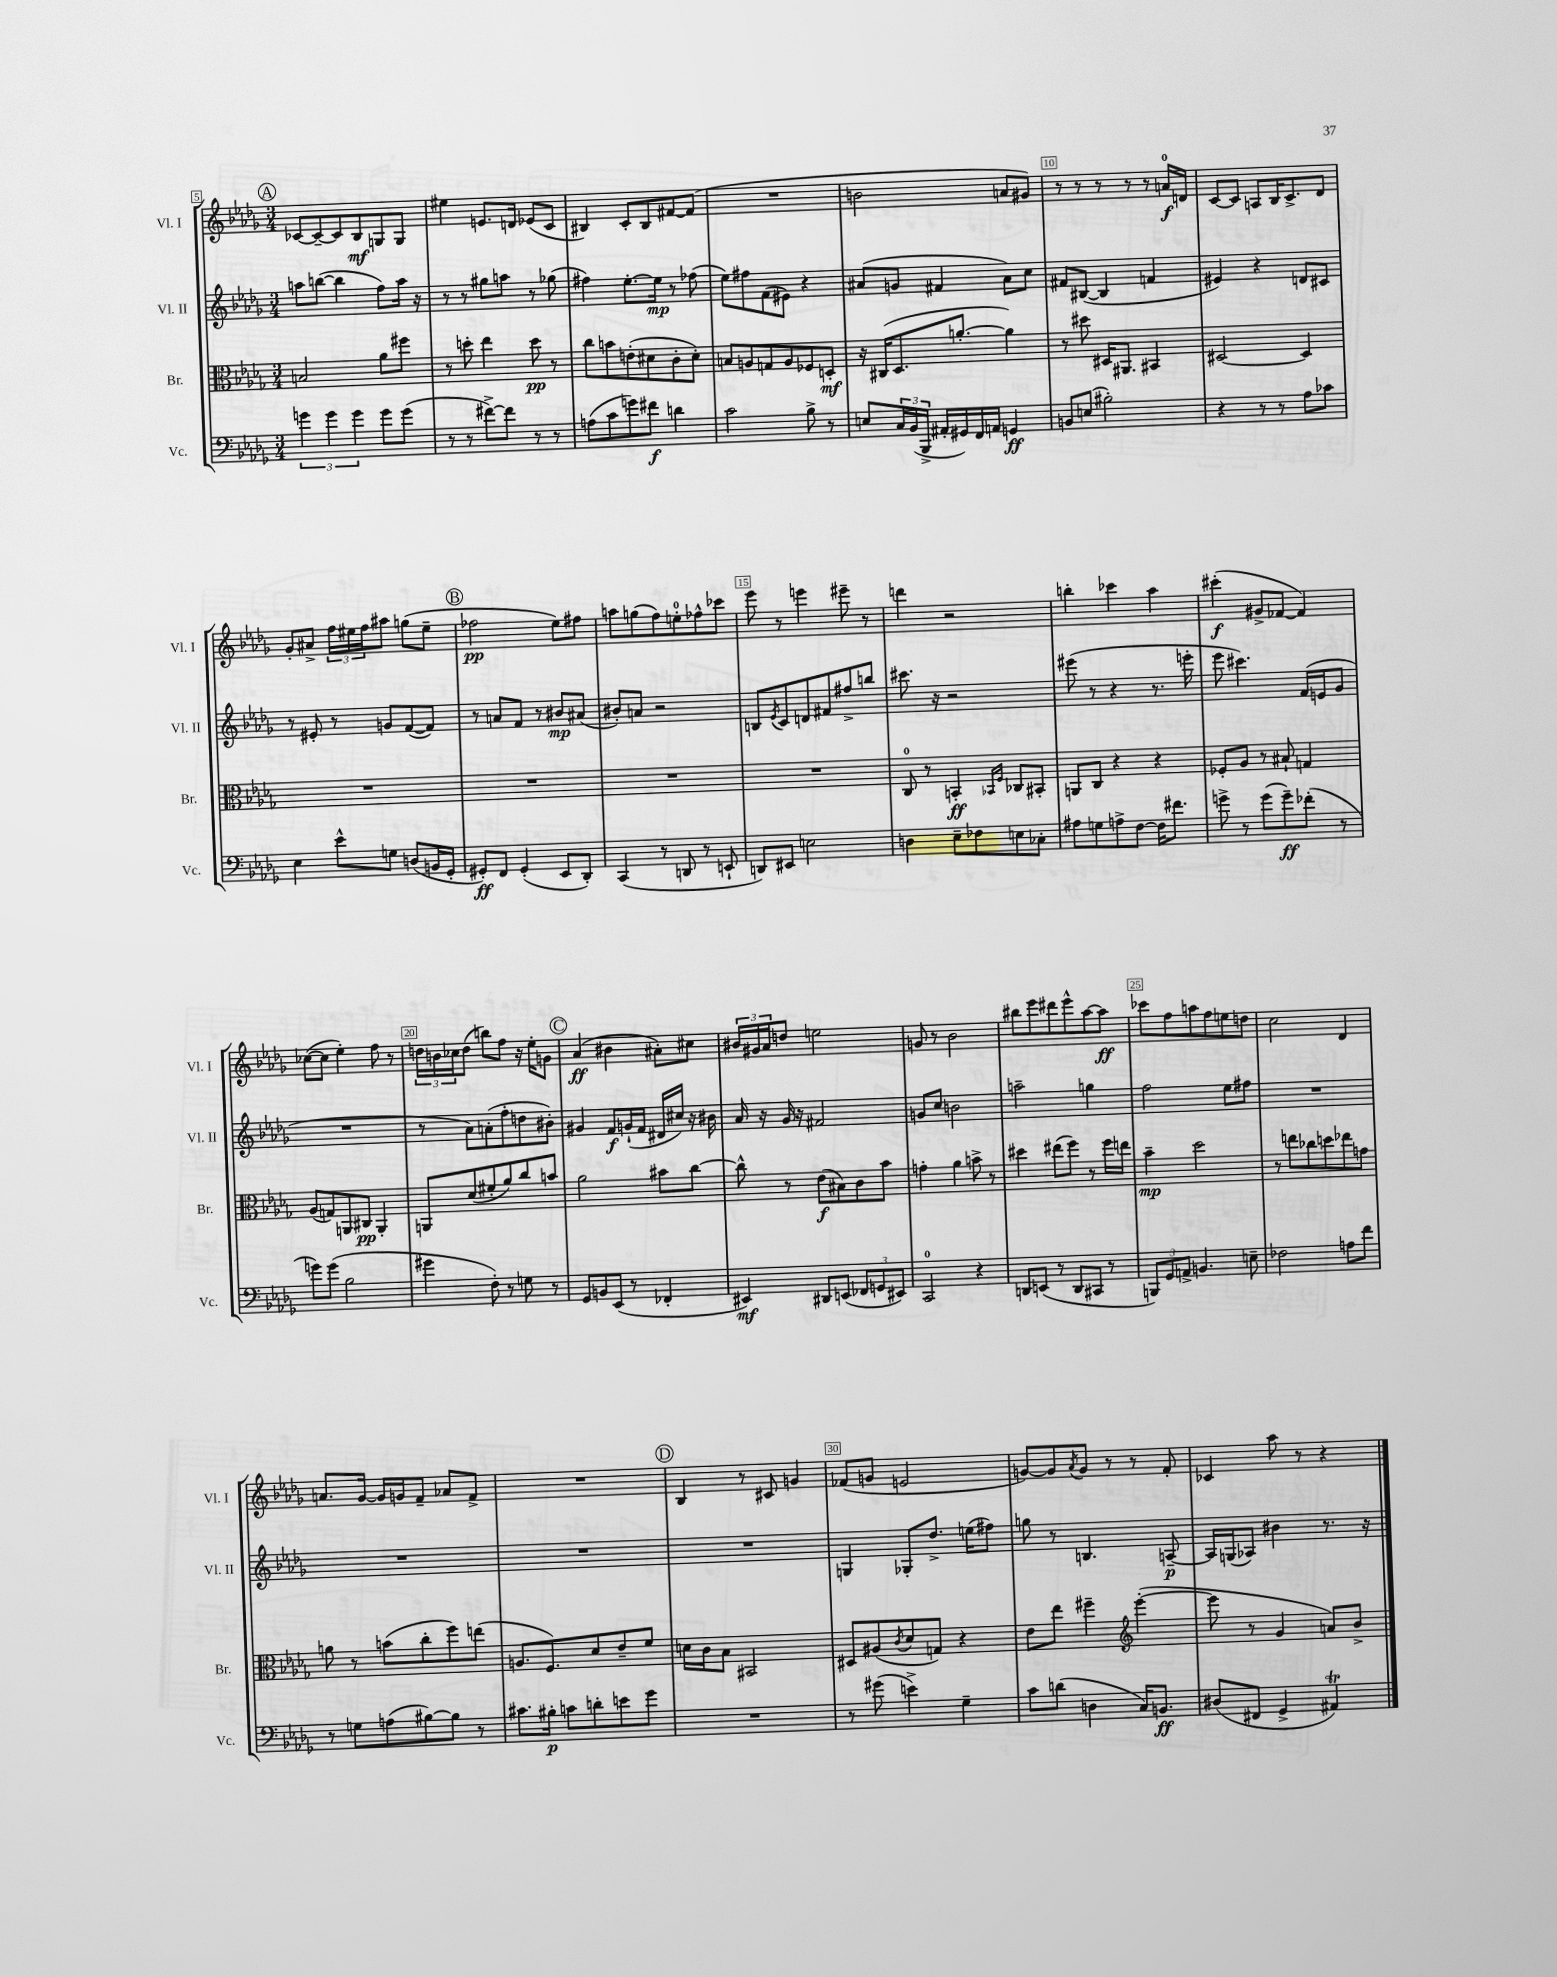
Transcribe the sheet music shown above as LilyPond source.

<<
\new StaffGroup <<
\new Staff = "s0" \with { instrumentName = "Vl. I" shortInstrumentName = "Vl. I" } {
    \clef treble \key des \major \numericTimeSignature \time 3/4
    \mark \markup { \circle "A" } ces'8~ ces'8~-- ces'8 bes8\mf g8 g8 |
    eis''4 e'8. d'16 ees'8( c'8 |
    bis4) c'8-. bis8 fis'8~ fis'8( |
    R2. |
    b'2 a'8 gis'8) |
    r8 r8 r8 r8 r8 a'16-0\f d'16 |
    c'8~ c'8 a8 bes16 c'8.-> des'8 |
    ges'8-. ais'8-> \tuplet 3/2 { f''16 eis''16 f''16 } ais''8 g''8( eis''8-- |
    \mark \markup { \circle "B" } fes''2\pp ees''8) fis''8 |
    a''8 g''8( f''8) e''8-0-. fes''8-^ ces'''8 |
    ees'''8 r8 e'''4 eis'''8-- r8 |
    d'''4 r2 |
    b''4-. ces'''4 aes''4 |
    cis'''4-.\f( gis'8-> fes'8~ fes'4) |
    ces''8~( ces''8 ees''4-.) f''8 r8 |
    \tuplet 3/2 { d''16 b'16 ces''16 } d''8( b''8) f''8 r16 ees''16-. g'8 |
    \mark \markup { \circle "C" } aes'4\ff( bis'4 ais'8-.) cis''8 |
    \tuplet 3/2 { bis'16 gis'16 aes'16 } d''8 e''2 |
    g'8 r8 bes'2 |
    bis''8 ees'''8 dis'''8 ees'''8-^ aes''8~ aes''8\ff |
    ces'''8 f''8 a''8 f''8 e''8 d''8 |
    c''2 des'4 |
    a'8. ges'16~ ges'16 g'16 f'8-- aes'8 f'8-> |
    R2. |
    \mark \markup { \circle "D" } bes4 r8 cis'8 g'4 |
    fes'8( g'8 e'2 |
    g'8~) g'8 \acciaccatura { aes'8 } g'8 r8 r8 f'8-. |
    ces'4 aes''8 r8 r4 \bar "|." |
}
\new Staff = "s1" \with { instrumentName = "Vl. II" shortInstrumentName = "Vl. II" } {
    \clef treble \key des \major \numericTimeSignature \time 3/4
    \mark \markup { \circle "A" } a''8 b''8~( b''4 f''8) a''16 r16 |
    r8 r8 gis''8 a''8 r8 ges''8( |
    fis''4) ees''8.~-. ees''16\mp r8 fes''8( |
    ees''8) fis''8 f'8( eis'8) r4 |
    ais'8( g'8 fis'4 ais'8) c''8 |
    fis'8 bis8~( bis4 f'4 |
    eis'4) r4 d'8 cis'8 |
    r8 eis'8-. r8 g'8 f'8~( f'8) |
    \mark \markup { \circle "B" } r8 a'8 f'8 r8 bis'8\mp ais'8( |
    bis'8-.) a'8 r2 |
    b8 \acciaccatura { ees'8 } c'8 d'8 fis'8 fis''8-> b''8 |
    cis'''8. r16 r2 |
    eis'''8( r8 r4 r8. e'''16-. |
    ees'''8 cis'''4.) f'16( e'16 ges'8 |
    R2. |
    r8 aes'8) a'8-.( f''8-. d''8 bis'8-.) |
    \mark \markup { \circle "C" } gis'4 f'8\f g'16-!( f'16 dis'16 cis''16) r16 bis'16 |
    aes'16 r16 ges'16 r16 fis'2 |
    g'8 c''8 b'2 |
    a''2-- g''4 |
    f''2 ees''8 fis''8 |
    R2. |
    R2. |
    R2. |
    \mark \markup { \circle "D" } R2. |
    g4 ges8-. des''8.-> e''16( fis''8) |
    g''8 r8 b4. a8~--\p |
    a16 g16( aes8) bis'4 r8. r16 \bar "|." |
}
\new Staff = "s2" \with { instrumentName = "Br." shortInstrumentName = "Br." } {
    \clef alto \key des \major \numericTimeSignature \time 3/4
    \mark \markup { \circle "A" } b2 aes'8 fis''8 |
    r8 d''8-. ees''4 d''8\pp r8 |
    c''8 b'8 e'8-.( dis'8 c'8-. dis'8-.) |
    b8 a8 g8 a8 fes8 d8-.\mf |
    r16 cis16( des8. a'8.~-. a'4) |
    r8 dis''8 dis16 ais,8. bis,4 |
    dis2~ dis4 |
    R2. |
    \mark \markup { \circle "B" } R2. |
    R2. |
    R2. |
    c8-0 r8 b,4-.\ff \grace { bes,16 f16 } ces8 bis,8-. |
    a,8 c8 r4 r4 |
    fes8-. aes8 r8 bis8-! g4 |
    aes8( g8) a,8 cis8\pp a,4-. |
    a,8 des'8( fis'8-. aes'8) c''8 b'8 |
    \mark \markup { \circle "C" } aes'2 bis'8 c''8~ |
    c''8-^ r8 ees'8\f( bis8) c'8 bes'8 |
    g'4-. aes'4 b'8-> r8 |
    dis''4 eis''8( f''8) r8 f''16 e''16 |
    bes'4--\mp des''2 |
    r8 e''8 ces''8 d''8 ees''8 g'8 |
    a'8 r8 b'8( c''8-. f''8) e''8( |
    a8. f8.) des'8 ees'8-- f'8 |
    \mark \markup { \circle "D" } d'16 c'16 bes8 bis,2 |
    dis8 ais8( \acciaccatura { c'8 } des'8 g8) r4 |
    ees'8 ees''8 fis''4-- \clef treble ees'''4~-.( |
    ees'''8 r8 ges'4 a'8) bes'8-> \bar "|." |
}
\new Staff = "s3" \with { instrumentName = "Vc." shortInstrumentName = "Vc." } {
    \clef bass \key des \major \numericTimeSignature \time 3/4
    \mark \markup { \circle "A" } \tuplet 3/2 { g'4 g'4 g'4 } g'8 g'8( |
    r8 r8 fis'8~->) fis'8 r8 r8 |
    a8( c'8 g'8) fis'8\f d'4 |
    c'2 bes8-> r8 |
    e8 \tuplet 3/2 { c16 bes,16( bes,,16-> } ais,16-. gis,16) f,16 a,16 g,4\ff |
    b,8 e8( bis2-.) |
    r4 r8 r8 aes8 ces'8 |
    ees4 ees'8-^ g8 d8( b,16 ges,16-. |
    \mark \markup { \circle "B" } gis,8-.\ff) f,8 gis,4-.( ees,8 des,8-.) |
    c,4( r8 d,8 r8 e,8-! |
    d,8) eis,8 e2 |
    d4 ees8-- fes8 e8 ces8-. |
    ais8 g8 a8-> f8~ f16 fis'8. |
    g'8-> r8 g'8( g'8--\ff) fes'8-.( r8 |
    g'8) g'8( bes2 |
    gis'4 f8-.) r8 g8 r8 |
    \mark \markup { \circle "C" } ges,8 b,8 ees,8( r8 fes,4-. |
    eis,4\mf) dis,8 e,8( \tuplet 3/2 { fes,8 g,8 eis,8) } |
    c,2-0 r4 |
    d,8 e,8( r8 d,8 cis,8 r8 |
    \tuplet 3/2 { b,,8) ges,8 a,8-> } b,4. e8-- |
    fes2 a8 f'8 |
    r8 g8 a8( bis8~) bis8 r8 |
    cis'8. bis16-.\p c'8 d'8-. e'8 ges'8 |
    \mark \markup { \circle "D" } R2. |
    r8 gis'8( e'4->) ges4-- |
    c'8 d'8( d4 c16) b,8.\ff |
    dis8( fis,8 ges,4-> ais,4\trill) \bar "|." |
}
>>
>>
\layout { \context { \Score currentBarNumber = #5 \override BarNumber.break-visibility = ##(#f #t #t) barNumberVisibility = #(every-nth-bar-number-visible 5) \override BarNumber.stencil = #(make-stencil-boxer 0.1 0.3 ly:text-interface::print) } }
